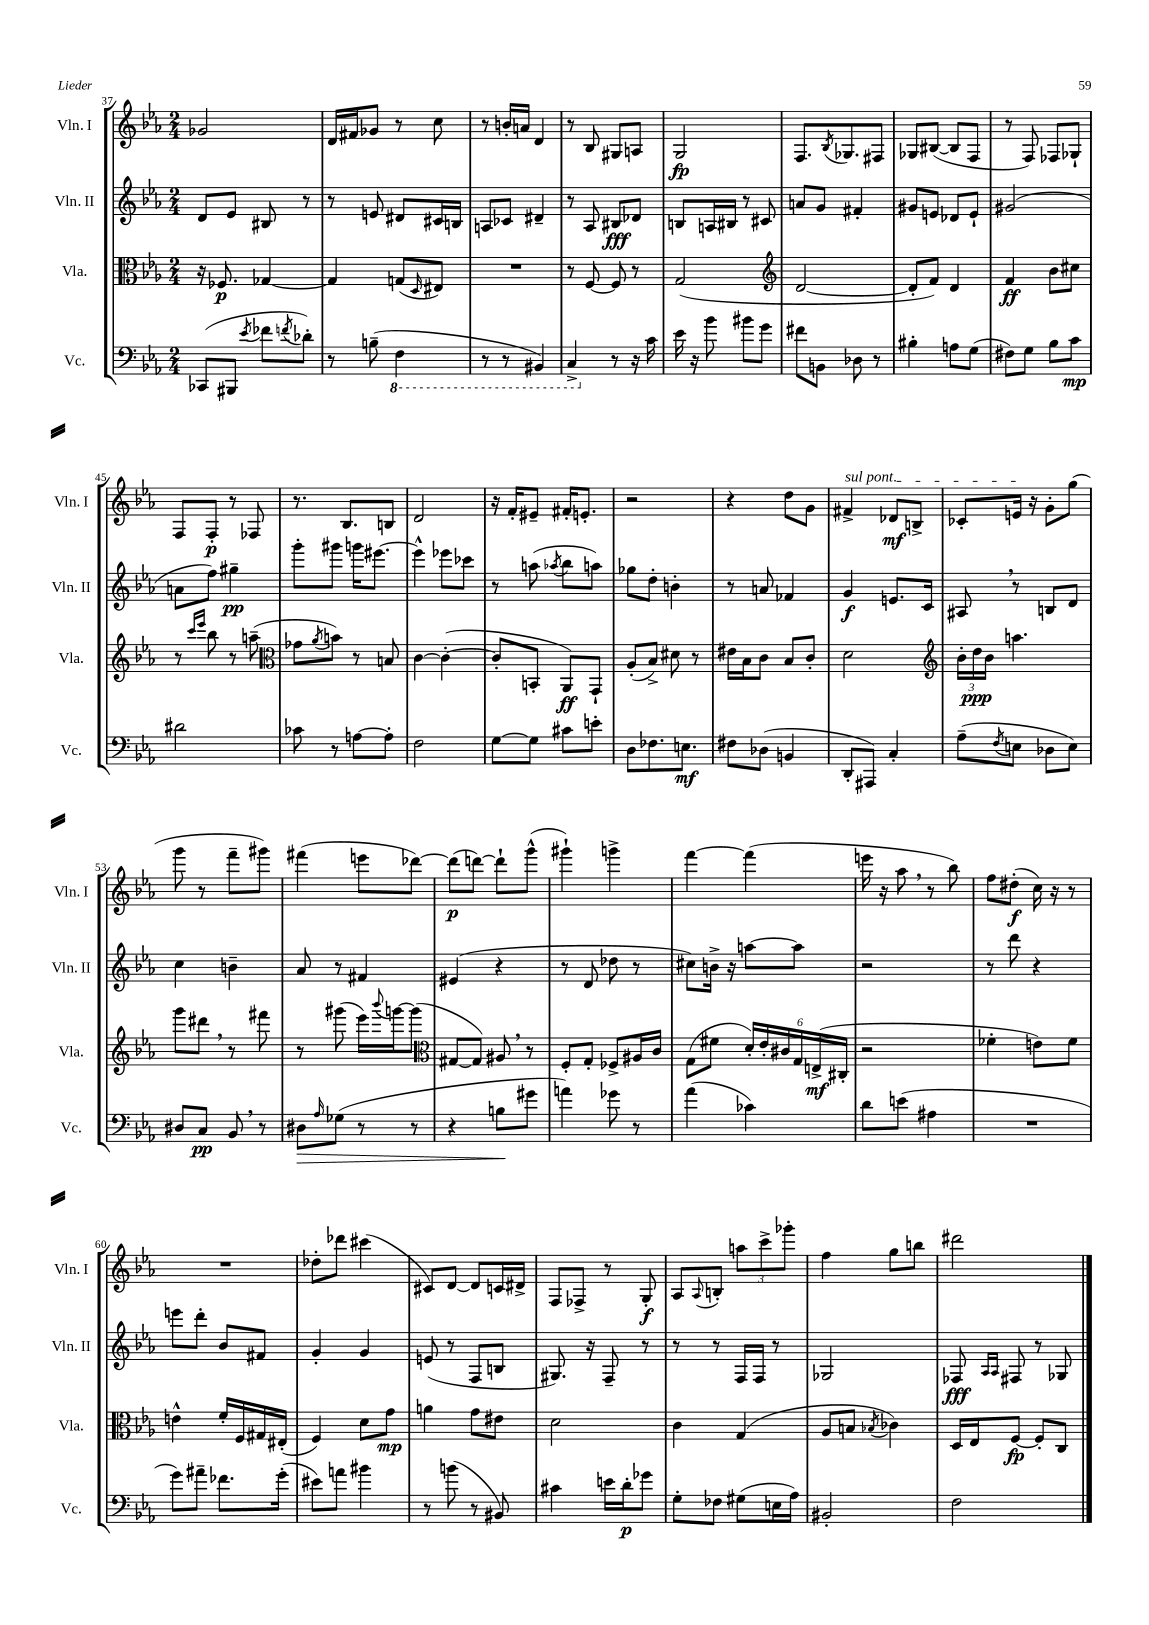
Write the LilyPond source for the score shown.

<<
\new StaffGroup <<
\new Staff = "s0" \with { instrumentName = "Vln. I" shortInstrumentName = "Vln. I" } {
    \clef treble \key ees \major \numericTimeSignature \time 2/4
    ges'2 |
    d'16 fis'16 ges'8 r8 c''8 |
    r8 b'16-. a'16 d'4 |
    r8 bes8 gis8 a8 |
    g2\fp |
    f8. \acciaccatura { bes8 } ges8. fis8 |
    ges8 bis8~( bis8 f8 |
    r8 f8) fes8 ges8-! |
    f8 f8-.\p r8 fes8 |
    r8. bes8. b8 |
    d'2 |
    r16 f'16-. eis'8-- fis'16-. e'8.-. |
    r2 |
    r4 d''8 g'8 |
    \once \override TextSpanner.bound-details.left.text = \markup { \italic "sul pont." } fis'4->\startTextSpan des'8\mf b8-> |
    ces'8-. e'16\stopTextSpan r16 g'8-. g''8( |
    g'''8 r8 f'''8-- gis'''8) |
    fis'''4( e'''8 des'''8~) |
    des'''8\p( d'''8~) d'''8-! g'''8-^( |
    gis'''4-!) g'''4-> |
    f'''4~ f'''4( |
    e'''16 r16 aes''8 \breathe r8 bes''8) |
    f''8 dis''8-.\f( c''16) r16 r8 |
    R2 |
    des''8-. des'''8 cis'''4( |
    cis'8) d'8~ d'8 c'16 dis'16-> |
    f8 fes8-> r8 g8-.\f |
    aes8 \appoggiatura { aes8 } b8-. \tuplet 3/2 { a''8 c'''8-> ges'''8-. } |
    f''4 g''8 b''8 |
    dis'''2 \bar "|." |
}
\new Staff = "s1" \with { instrumentName = "Vln. II" shortInstrumentName = "Vln. II" } {
    \clef treble \key ees \major \numericTimeSignature \time 2/4
    d'8 ees'8 bis8 r8 |
    r8 e'8 dis'8 cis'16 b16 |
    a8 ces'8 dis'4-- |
    r8 aes8 bis8\fff des'8 |
    b8 a16 bis16 r8 cis'8 |
    a'8 g'8 fis'4-. |
    gis'8 e'8 des'8 e'8-! |
    gis'2( |
    a'8 f''8) gis''4--\pp |
    g'''8-. gis'''8 g'''16 eis'''8.~ |
    eis'''4-^ ees'''8 ces'''8 |
    r8 a''8( \acciaccatura { aes''8 } bes''8 a''8) |
    ges''8 d''8-. b'4-. |
    r8 a'8 fes'4 |
    g'4\f e'8. c'16 |
    ais8 \breathe r8 b8 d'8 |
    c''4 b'4-- |
    aes'8 r8 fis'4 |
    eis'4( r4 |
    r8 d'8 des''8 r8 |
    cis''8) b'16-> r16 a''8~ a''8 |
    r2 |
    r8 d'''8 r4 |
    e'''8 d'''8-. bes'8 fis'8 |
    g'4-. g'4 |
    e'8( r8 f8 b8 |
    gis8.) r16 f8-- r8 |
    r8 r8 f16 f16 r8 |
    ges2 |
    fes8\fff \grace { aes16 aes16 } fis8 r8 ges8 \bar "|." |
}
\new Staff = "s2" \with { instrumentName = "Vla." shortInstrumentName = "Vla." } {
    \clef alto \key ees \major \numericTimeSignature \time 2/4
    r16 fes8.\p ges4~ |
    ges4 g8( \grace { d16 } eis8) |
    R2 |
    r8 f8~ f8 r8 |
    g2( |
    \clef treble d'2~ |
    d'8-. f'8) d'4 |
    f'4\ff bes'8 cis''8 |
    r8 \grace { c'''16 ees'''16 } bes''8 r8 a''8--( |
    \clef alto ges'8 \acciaccatura { aes'8 } b'8) r8 b8 |
    c'4~ c'4~-.( |
    c'8-. b,8-. aes,8\ff) g,8-! |
    aes8-.( bes8->) dis'8 r8 |
    eis'16 bes16 c'8 bes8 c'8-. |
    d'2 |
    \clef treble \tuplet 3/2 { bes'16-. d''16\ppp bes'16 } a''4. |
    g'''8 dis'''8 \breathe r8 fis'''8 |
    r8 gis'''8( ees'''16) \appoggiatura { bes'''8 } g'''16~ g'''8( |
    \clef alto gis8~ gis8) ais8 \breathe r8 |
    f8-. g8-. fes8-> ais16 c'16 |
    g8( fis'8 \tuplet 6/4 { d'16-.) ees'16-. cis'16 g16 e16->\mf( cis16-. } |
    r2 |
    fes'4-. e'8) fes'8 |
    e'4-^ f'16-. f16 gis16 eis16-.( |
    f4) d'8 g'8\mp |
    a'4 g'8 eis'8 |
    d'2 |
    c'4 g4( |
    aes8 b8 \acciaccatura { bes8 } ces'4) |
    d16 ees16 f8~\fp f8-. c8 \bar "|." |
}
\new Staff = "s3" \with { instrumentName = "Vc." shortInstrumentName = "Vc." } {
    \clef bass \key ees \major \numericTimeSignature \time 2/4
    ces,8( bis,,8 \acciaccatura { ees'8 } fes'8 \acciaccatura { f'8 } des'8-.) |
    r8 b8--( \ottava #-1 f,4 |
    r8 r8 bis,,4) |
    c,4-> \ottava #0 r8 r16 c'16 |
    ees'16 r16 bes'8 bis'8 g'8 |
    fis'8 b,8 des8 r8 |
    bis4-. a8 g8( |
    fis8) g8 bes8 c'8\mp |
    dis'2 |
    ces'8 r8 a8~ a8-. |
    f2 |
    g8~ g8 cis'8 e'8-. |
    d8 fes8. e8.\mf |
    fis8 des8( b,4 |
    d,8-. ais,,8) c4-. |
    aes8--( \acciaccatura { f8 } e8 des8 e8) |
    dis8 c8\pp bes,8 \breathe r8 |
    dis8\> \grace { aes16 } ges8( r8 r8 |
    r4 b8\! gis'8 |
    a'4) ges'8 r8 |
    aes'4( ces'4) |
    d'8 e'8( ais4 |
    R2 |
    g'8) ais'8-- fes'8. g'16-.( |
    eis'8) a'8 bis'4 |
    r8 b'8( r8 bis,8) |
    cis'4 e'16 d'16-.\p ges'8 |
    g8-. fes8 gis8( e16 aes16) |
    bis,2-. |
    f2 \bar "|." |
}
>>
>>
\layout { \context { \Score currentBarNumber = #37 } }
